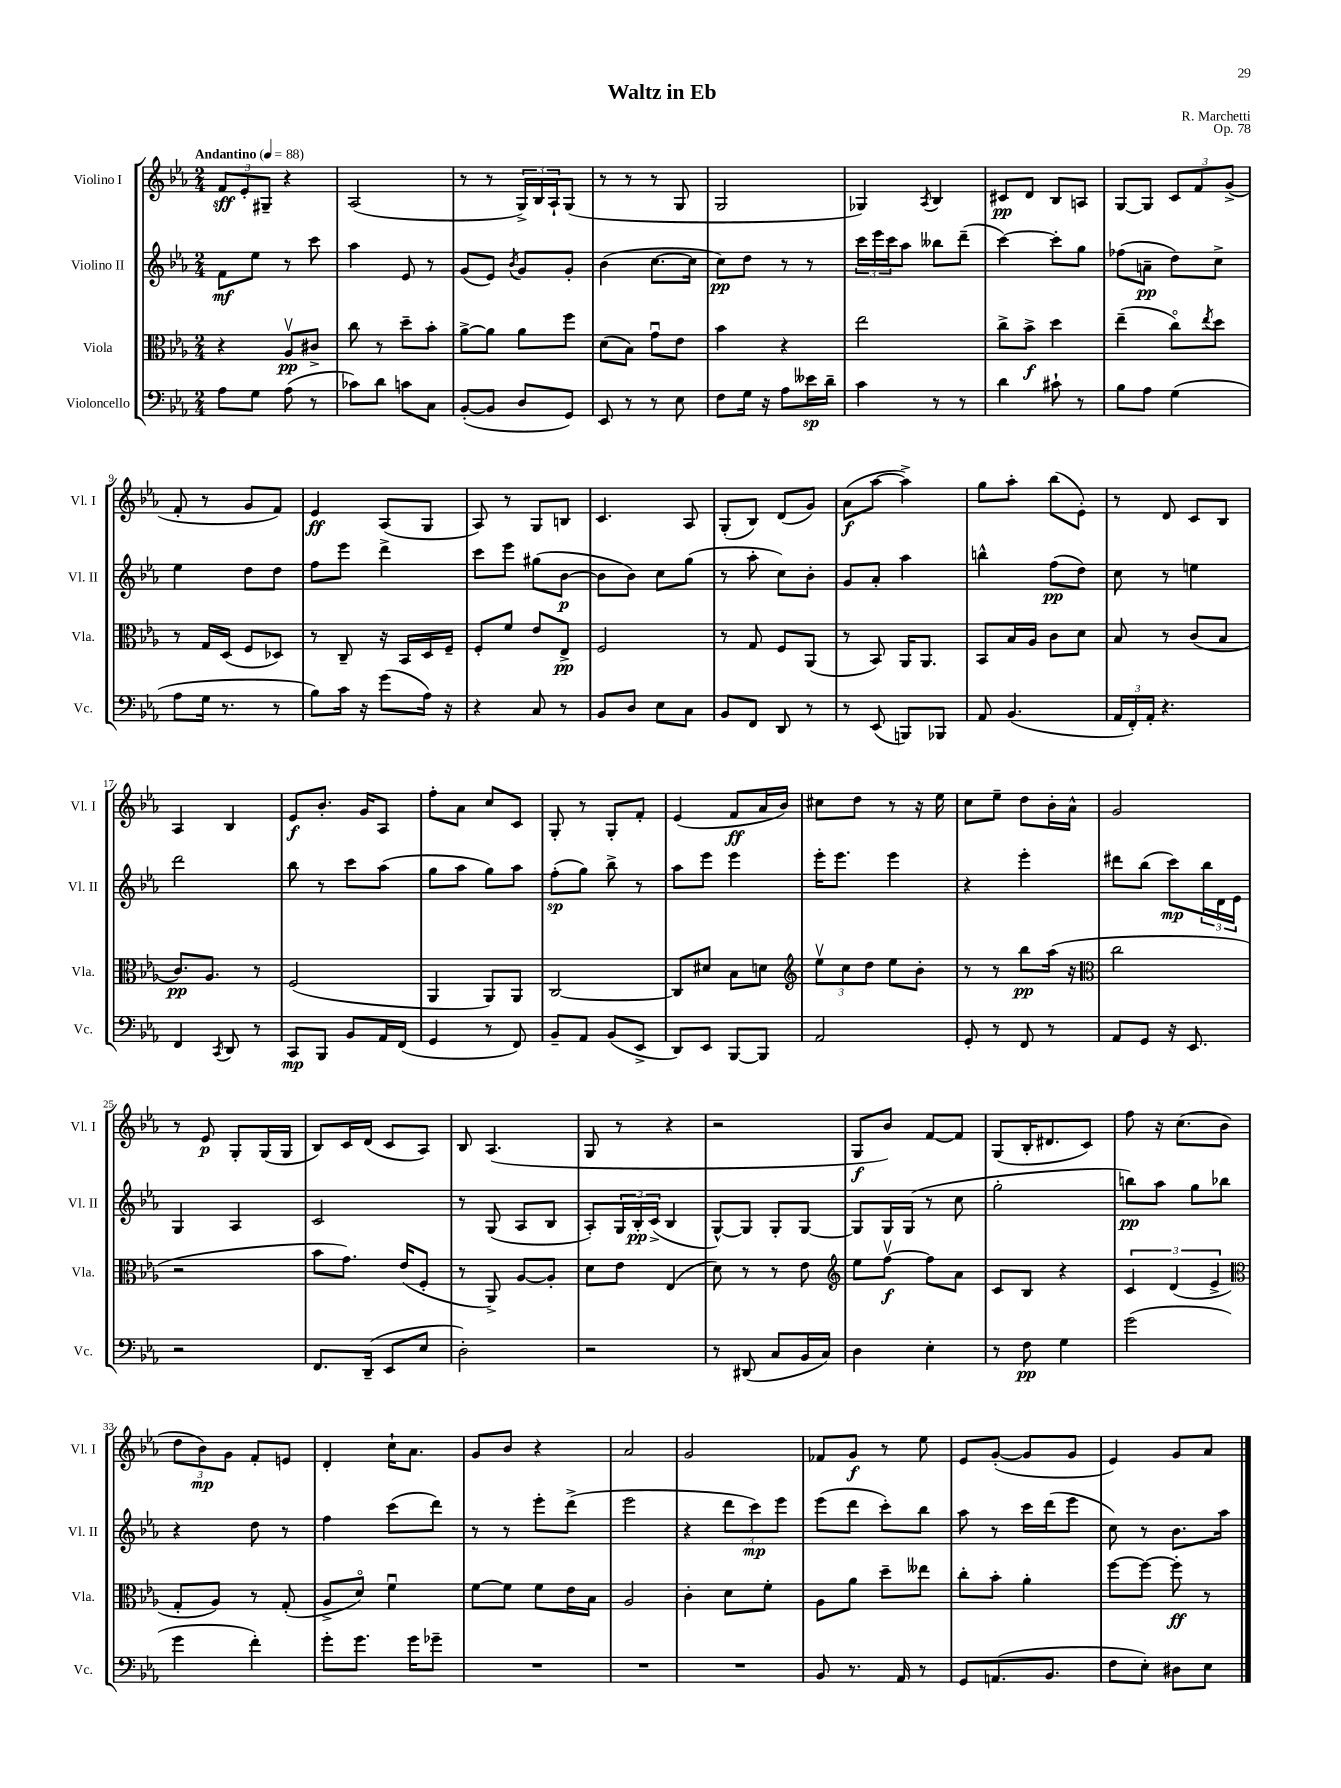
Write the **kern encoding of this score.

**kern	**dynam	**kern	**dynam	**kern	**dynam	**kern	**dynam
*part4	*part4	*part3	*part3	*part2	*part2	*part1	*part1
*staff4	*staff4	*staff3	*staff3	*staff2	*staff2	*staff1	*staff1
*I"Violoncello	*	*I"Viola	*	*I"Violino II	*	*I"Violino I	*
*I'Vc.	*	*I'Vla.	*	*I'Vl. II	*	*I'Vl. I	*
*clefF4	*	*clefC3	*	*clefG2	*	*clefG2	*
*k[b-e-a-]	*	*k[b-e-a-]	*	*k[b-e-a-]	*	*k[b-e-a-]	*
*M2/4	*	*M2/4	*	*M2/4	*	*M2/4	*
*MM88	*	*MM88	*	*MM88	*	*MM88	*
=1	=1	=1	=1	=1	=1	=1	=1
!	!	!	!	!	!	!LO:TX:a:B:t=Andantino	!
8A-\L	.	4r	.	8f\L	mf	12f/L	sff
.	.	.	.	.	.	12e-'/	.
8G\J	.	.	.	8ee-\J	.	.	.
.	.	.	.	.	.	12G#X~/J	.
(8A-\	.	8A-v/L	pp	8r	.	4r	.
8r	.	8c#X^/J	.	8ccc\	.	.	.
=2	=2	=2	=2	=2	=2	=2	=2
8c-X\L)	.	8cc\	.	4aa-\	.	(2A-/	.
8d\J	.	8r	.	.	.	.	.
8cn\L	.	8dd~\L	.	8e-/	.	.	.
8C\J	.	8b-'\J	.	8r	.	.	.
=3	=3	=3	=3	=3	=3	=3	=3
([8BB-'/L	.	[8a-^\L	.	(8g/L	.	8r	.
8BB-/J]	.	8a-\J]	.	8e-/J)	.	8r	.
.	.	.	.	8qb-/	.	.	.
8D/L	.	8a-\L	.	8g/L	.	24G^/LL)	.
.	.	.	.	.	.	24B-/	.
.	.	.	.	.	.	24A-`/J	.
8GG/J)	.	8ff\J	.	8g'/J	.	(8G/J	.
=4	=4	=4	=4	=4	=4	=4	=4
8EE-/	.	(8d\L	.	(4b-\	.	8r	.
8r	.	8B-\J)	.	.	.	8r	.
8r	.	8gu\L	.	[8.cc\L	.	8r	.
8E-\	.	8e-\J	.	.	.	8G/	.
.	.	.	.	16cc\Jk]	.	.	.
=5	=5	=5	=5	=5	=5	=5	=5
8F\L	.	4b-\	.	8cc\L)	pp	2G/	.
16G\Jk	.	.	.	8dd\J	.	.	.
16r	.	.	.	.	.	.	.
8A-\L	.	4r	.	8r	.	.	.
16e--X\L	sp	.	.	8r	.	.	.
16d~\JJ	.	.	.	.	.	.	.
=6	=6	=6	=6	=6	=6	=6	=6
4c\	.	2ee-\	.	24ccc\LL	.	4G-X/)	.
.	.	.	.	24eee-\	.	.	.
.	.	.	.	24ccc\J	.	.	.
.	.	.	.	8aa-\J	.	.	.
.	.	.	.	.	.	8qA-/	.
8r	.	.	.	8bb--X\L	.	4B-/	.
8r	.	.	.	(8ddd~\J	.	.	.
=7	=7	=7	=7	=7	=7	=7	=7
4d\	.	8cc^\L	.	[4ccc\)	.	8c#X/L	pp
.	.	8b-^\J	f	.	.	8d/J	.
8c#X`\	.	4dd\	.	8ccc'\L]	.	8B-/L	.
8r	.	.	.	8gg\J	.	8An/J	.
=8	=8	=8	=8	=8	=8	=8	=8
8B-\L	.	(4ee-~\	.	(8ff-X\L	.	[8G/L	.
8A-\J	.	.	.	8an~\J	pp	8G/J]	.
(4G\	.	8cc\L)	.	8dd\L)	.	12c/L	.
.	.	.	.	.	.	12f/	.
.	.	8qee-/	.	.	.	.	.
.	.	8dd\J	.	8cc^\J	.	.	.
.	.	.	.	.	.	(12g^/J	.
!!LO:LB:g=z
=9	=9	=9	=9	=9	=9	=9	=9
8A-\L	.	8r	.	4ee-\	.	8f'/	.
16G\Jk	.	16G/LL	.	.	.	8r	.
8.r	.	(16D/JJ	.	.	.	.	.
.	.	8F/L	.	8dd\L	.	8g/L	.
8r	.	8D-X/J)	.	8dd\J	.	8f/J)	.
=10	=10	=10	=10	=10	=10	=10	=10
8B-\L)	.	8r	.	8ff\L	.	4e-/	ff
16c\Jk	.	8C~/	.	8eee-\J	.	.	.
16r	.	.	.	.	.	.	.
(8g\L	.	16r	.	4ddd^\	.	(8A-/L	.
.	.	16BB-/LL	.	.	.	.	.
16A-\Jk)	.	16D/	.	.	.	8G/J	.
16r	.	16F~/JJ	.	.	.	.	.
=11	=11	=11	=11	=11	=11	=11	=11
4r	.	8F'/L	.	8ccc\L	.	8A-/)	.
.	.	8f/J	.	8eee-\J	.	8r	.
8C/	.	8e-/L	.	(8gg#X\L	.	8G/L	.
8r	.	8E-^/J	pp	[8b-\J	p	8Bn/J	.
=12	=12	=12	=12	=12	=12	=12	=12
8BB-/L	.	2F/	.	8b-\L]	.	4.c/	.
8D/J	.	.	.	8b-\J)	.	.	.
8E-\L	.	.	.	8cc\L	.	.	.
8C\J	.	.	.	(8gg\J	.	8A-/	.
=13	=13	=13	=13	=13	=13	=13	=13
8BB-/L	.	8r	.	8r	.	(8G'/L	.
8FF/J	.	8G/	.	8aa-'\	.	8B-/J)	.
8DD/	.	8F/L	.	8cc\L)	.	(8d/L	.
8r	.	(8AA-/J	.	8b-'\J	.	8g/J)	.
=14	=14	=14	=14	=14	=14	=14	=14
8r	.	8r	.	8g/L	.	(8a-\L	f
(8EE-/	.	8BB-/)	.	8a-'/J	.	[8aa-\J	.
8BBBn/L)	.	16AA-/KL	.	4aa-\	.	4aa-^\])	.
.	.	8.AA-/J	.	.	.	.	.
8BBB-X/J	.	.	.	.	.	.	.
=15	=15	=15	=15	=15	=15	=15	=15
8AA-/	.	8BB-/L	.	4bbn^^\	.	8gg\L	.
(4.BB-/	.	16B-/L	.	.	.	8aa-'\J	.
.	.	16A-/JJ	.	.	.	.	.
.	.	8c\L	.	(8ff\L	pp	(8bb-\L	.
.	.	8d\J	.	8dd\J)	.	8e-'\J)	.
=16	=16	=16	=16	=16	=16	=16	=16
24AA-/LL	.	8B-/	.	8cc\	.	8r	.
24FF'/)	.	.	.	.	.	.	.
24AA-'/JJ	.	.	.	.	.	.	.
4.r	.	8r	.	8r	.	8d/	.
.	.	(8c/L	.	4een\	.	8c/L	.
.	.	8B-/J	.	.	.	8B-/J	.
!!LO:LB:g=z
=17	=17	=17	=17	=17	=17	=17	=17
4FF/	.	8.c/L)	pp	2ddd\	.	4A-/	.
.	.	8.A-/J	.	.	.	.	.
8qCC/	.	.	.	.	.	.	.
8DD/	.	.	.	.	.	4B-/	.
8r	.	8r	.	.	.	.	.
=18	=18	=18	=18	=18	=18	=18	=18
8CC/L	mp	(2F/	.	8bb-\	.	8e-/L	f
8BBB-/J	.	.	.	8r	.	8.b-'/J	.
8BB-/L	.	.	.	8ccc\L	.	.	.
.	.	.	.	.	.	16g/KL	.
16AA-/L	.	.	.	(8aa-\J	.	8A-/J	.
(16FF/JJ	.	.	.	.	.	.	.
=19	=19	=19	=19	=19	=19	=19	=19
4GG/	.	4AA-/	.	8gg\L	.	8ff'\L	.
.	.	.	.	8aa-\J	.	8a-\J	.
8r	.	8AA-/L)	.	8gg\L)	.	8cc/L	.
8FF/)	.	8AA-/J	.	8aa-\J	.	8c/J	.
=20	=20	=20	=20	=20	=20	=20	=20
8BB-~/L	.	[2C/	.	(8ff'\L	sp	8G'/	.
8AA-/J	.	.	.	8gg\J)	.	8r	.
(8BB-/L	.	.	.	8bb-^\	.	8G'/L	.
8EE-^/J	.	.	.	8r	.	8f'/J	.
=21	=21	=21	=21	=21	=21	=21	=21
8DD/L)	.	8C/L]	.	8aa-\L	.	(4e-/	.
8EE-/J	.	8d#X/J	.	8eee-\J	.	.	.
[8BBB-/L	.	8B-\L	.	4eee-\	.	8f/L	ff
8BBB-/J]	.	8dn\J	.	.	.	16a-/L	.
.	.	.	.	.	.	16b-/JJ)	.
=22	=22	=22	=22	=22	=22	=22	=22
*	*	*clefG2	*	*	*	*	*
2AA-/	.	12ee-v\L	.	16eee-'\KL	.	8cc#X\L	.
.	.	.	.	8.eee-\J	.	.	.
.	.	12cc\	.	.	.	.	.
.	.	.	.	.	.	8dd\J	.
.	.	12dd\J	.	.	.	.	.
.	.	8ee-\L	.	4eee-\	.	8r	.
.	.	8b-'\J	.	.	.	16r	.
.	.	.	.	.	.	16ee-\	.
=23	=23	=23	=23	=23	=23	=23	=23
8GG'/	.	8r	.	4r	.	8cc\L	.
8r	.	8r	.	.	.	8ee-~\J	.
8FF/	.	8bb-\L	pp	4eee-'\	.	8dd\L	.
8r	.	(16aa-\Jk	.	.	.	16b-'\L	.
.	.	16r	.	.	.	16a-^^\JJ	.
=24	=24	=24	=24	=24	=24	=24	=24
*	*	*clefC3	*	*	*	*	*
8AA-/L	.	2cc\	.	8ddd#X\L	.	2g/	.
8GG/J	.	.	.	(8bb-\J	.	.	.
16r	.	.	.	8ccc\L)	mp	.	.
8.EE-/	.	.	.	.	.	.	.
.	.	.	.	24bb-\L	.	.	.
.	.	.	.	24d\	.	.	.
.	.	.	.	24e-\JJ	.	.	.
!!LO:LB:g=z
=25	=25	=25	=25	=25	=25	=25	=25
2r	.	2r	.	4G/	.	8r	.
.	.	.	.	.	.	8e-/	p
.	.	.	.	4A-/	.	8G'/L	.
.	.	.	.	.	.	(16G/L	.
.	.	.	.	.	.	16G/JJ	.
=26	=26	=26	=26	=26	=26	=26	=26
8.FF/L	.	8b-\L	.	2c/	.	8B-/L)	.
.	.	8.g\J)	.	.	.	16c/L	.
(16DD~/Jk	.	.	.	.	.	(16d/JJ	.
8EE-/L	.	.	.	.	.	8c/L	.
.	.	(16e-/KL	.	.	.	.	.
8E-/J	.	8F'/J	.	.	.	8A-/J)	.
=27	=27	=27	=27	=27	=27	=27	=27
2D'\)	.	8r	.	8r	.	8B-/	.
.	.	8AA-^/)	.	(8G/	.	(4.A-/	.
.	.	[8A-/L	.	8A-/L	.	.	.
.	.	8A-'/J]	.	8B-/J	.	.	.
=28	=28	=28	=28	=28	=28	=28	=28
2r	.	8d\L	.	8A-'/L)	.	8G/	.
.	.	8e-\J	.	24G/L	.	8r	.
.	.	.	.	24B-'/	pp	.	.
.	.	.	.	(24c^/JJ	.	.	.
.	.	(4E-/	.	4B-/	.	4r	.
=29	=29	=29	=29	=29	=29	=29	=29
8r	.	8d\)	.	[8G^^/L)	.	2r	.
(8DD#X/	.	8r	.	8G/J]	.	.	.
8C/L	.	8r	.	8G'/L	.	.	.
16BB-/L	.	8e-\	.	[8G/J	.	.	.
16C/JJ)	.	.	.	.	.	.	.
=30	=30	=30	=30	=30	=30	=30	=30
*	*	*clefG2	*	*	*	*	*
4D\	.	8ee-\L	.	8G/L]	.	8G/L	f
.	.	[8ffv\J	f	16G/L	.	8b-/J)	.
.	.	.	.	(16G/JJ	.	.	.
4E-'\	.	8ff\L]	.	8r	.	[8f/L	.
.	.	8a-\J	.	8cc\	.	8f/J]	.
=31	=31	=31	=31	=31	=31	=31	=31
8r	.	8c/L	.	2gg'\	.	(8G/L	.
8F\	pp	8B-/J	.	.	.	16B-'/K	.
.	.	.	.	.	.	8.d#X/	.
4G\	.	4r	.	.	.	.	.
.	.	.	.	.	.	8c/J)	.
=32	=32	=32	=32	=32	=32	=32	=32
(2g\	.	6c/	.	8bbn\L)	pp	8ff\	.
.	.	.	.	8aa-\J	.	16r	.
.	.	(6d/	.	.	.	.	.
.	.	.	.	.	.	(8.cc\L	.
.	.	.	.	8gg\L	.	.	.
.	.	6e-^/	.	.	.	.	.
.	.	.	.	8bb-X\J	.	8b-\J	.
!!LO:LB:g=z
=33	=33	=33	=33	=33	=33	=33	=33
*	*	*clefC3	*	*	*	*	*
4g\	.	8G'/L	.	4r	.	12dd\L	.
.	.	.	.	.	.	12b-\)	mp
.	.	8A-/J)	.	.	.	.	.
.	.	.	.	.	.	12g\J	.
4f'\)	.	8r	.	8dd\	.	8f'/L	.
.	.	(8G'/	.	8r	.	8en/J	.
=34	=34	=34	=34	=34	=34	=34	=34
8g'\L	.	8A-^/L	.	4ff\	.	4d'/	.
8.g\J	.	8d/J)	.	.	.	.	.
.	.	4fu\	.	(8ccc\L	.	16cc`\KL	.
16g\KL	.	.	.	.	.	8.a-\J	.
8g-X~\J	.	.	.	8ddd\J)	.	.	.
=35	=35	=35	=35	=35	=35	=35	=35
2r	.	[8f\L	.	8r	.	8g/L	.
.	.	8f\J]	.	8r	.	8b-/J	.
.	.	8f\L	.	8eee-'\L	.	4r	.
.	.	16e-\L	.	(8ddd^\J	.	.	.
.	.	16B-\JJ	.	.	.	.	.
=36	=36	=36	=36	=36	=36	=36	=36
2r	.	2A-/	.	2eee-\	.	2a-/	.
=37	=37	=37	=37	=37	=37	=37	=37
2r	.	4c'\	.	4r	.	2g/	.
.	.	8d\L	.	12ddd\L	.	.	.
.	.	.	.	12ccc\)	mp	.	.
.	.	8f'\J	.	.	.	.	.
.	.	.	.	12eee-\J	.	.	.
=38	=38	=38	=38	=38	=38	=38	=38
8BB-/	.	8A-\L	.	(8eee-\L	.	8f-X/L	.
8.r	.	8a-\J	.	8ddd\J	.	8g/J	f
.	.	8dd~\L	.	8ccc'\L)	.	8r	.
16AA-/	.	.	.	.	.	.	.
8r	.	8ee--X\J	.	8bb-\J	.	8ee-\	.
=39	=39	=39	=39	=39	=39	=39	=39
8GG/L	.	8cc'\L	.	8aa-\	.	8e-/L	.
(8.AAn/	.	8b-'\J	.	8r	.	([8g'/J	.
.	.	4a-'\	.	16ccc\LL	.	8g/L]	.
8.BB-/J	.	.	.	(16ddd\J	.	.	.
.	.	.	.	8eee-\J	.	8g/J	.
=40	=40	=40	=40	=40	=40	=40	=40
8F\L	.	[8ff\L	.	8cc\)	.	4e-/)	.
8E-'\J)	.	8ff\J_	.	8r	.	.	.
8D#X\L	.	8ff'\]	ff	8.b-\L	.	8g/L	.
8E-\J	.	8r	.	.	.	8a-/J	.
.	.	.	.	16aa-\Jk	.	.	.
==	==	==	==	==	==	==	==
*-	*-	*-	*-	*-	*-	*-	*-
